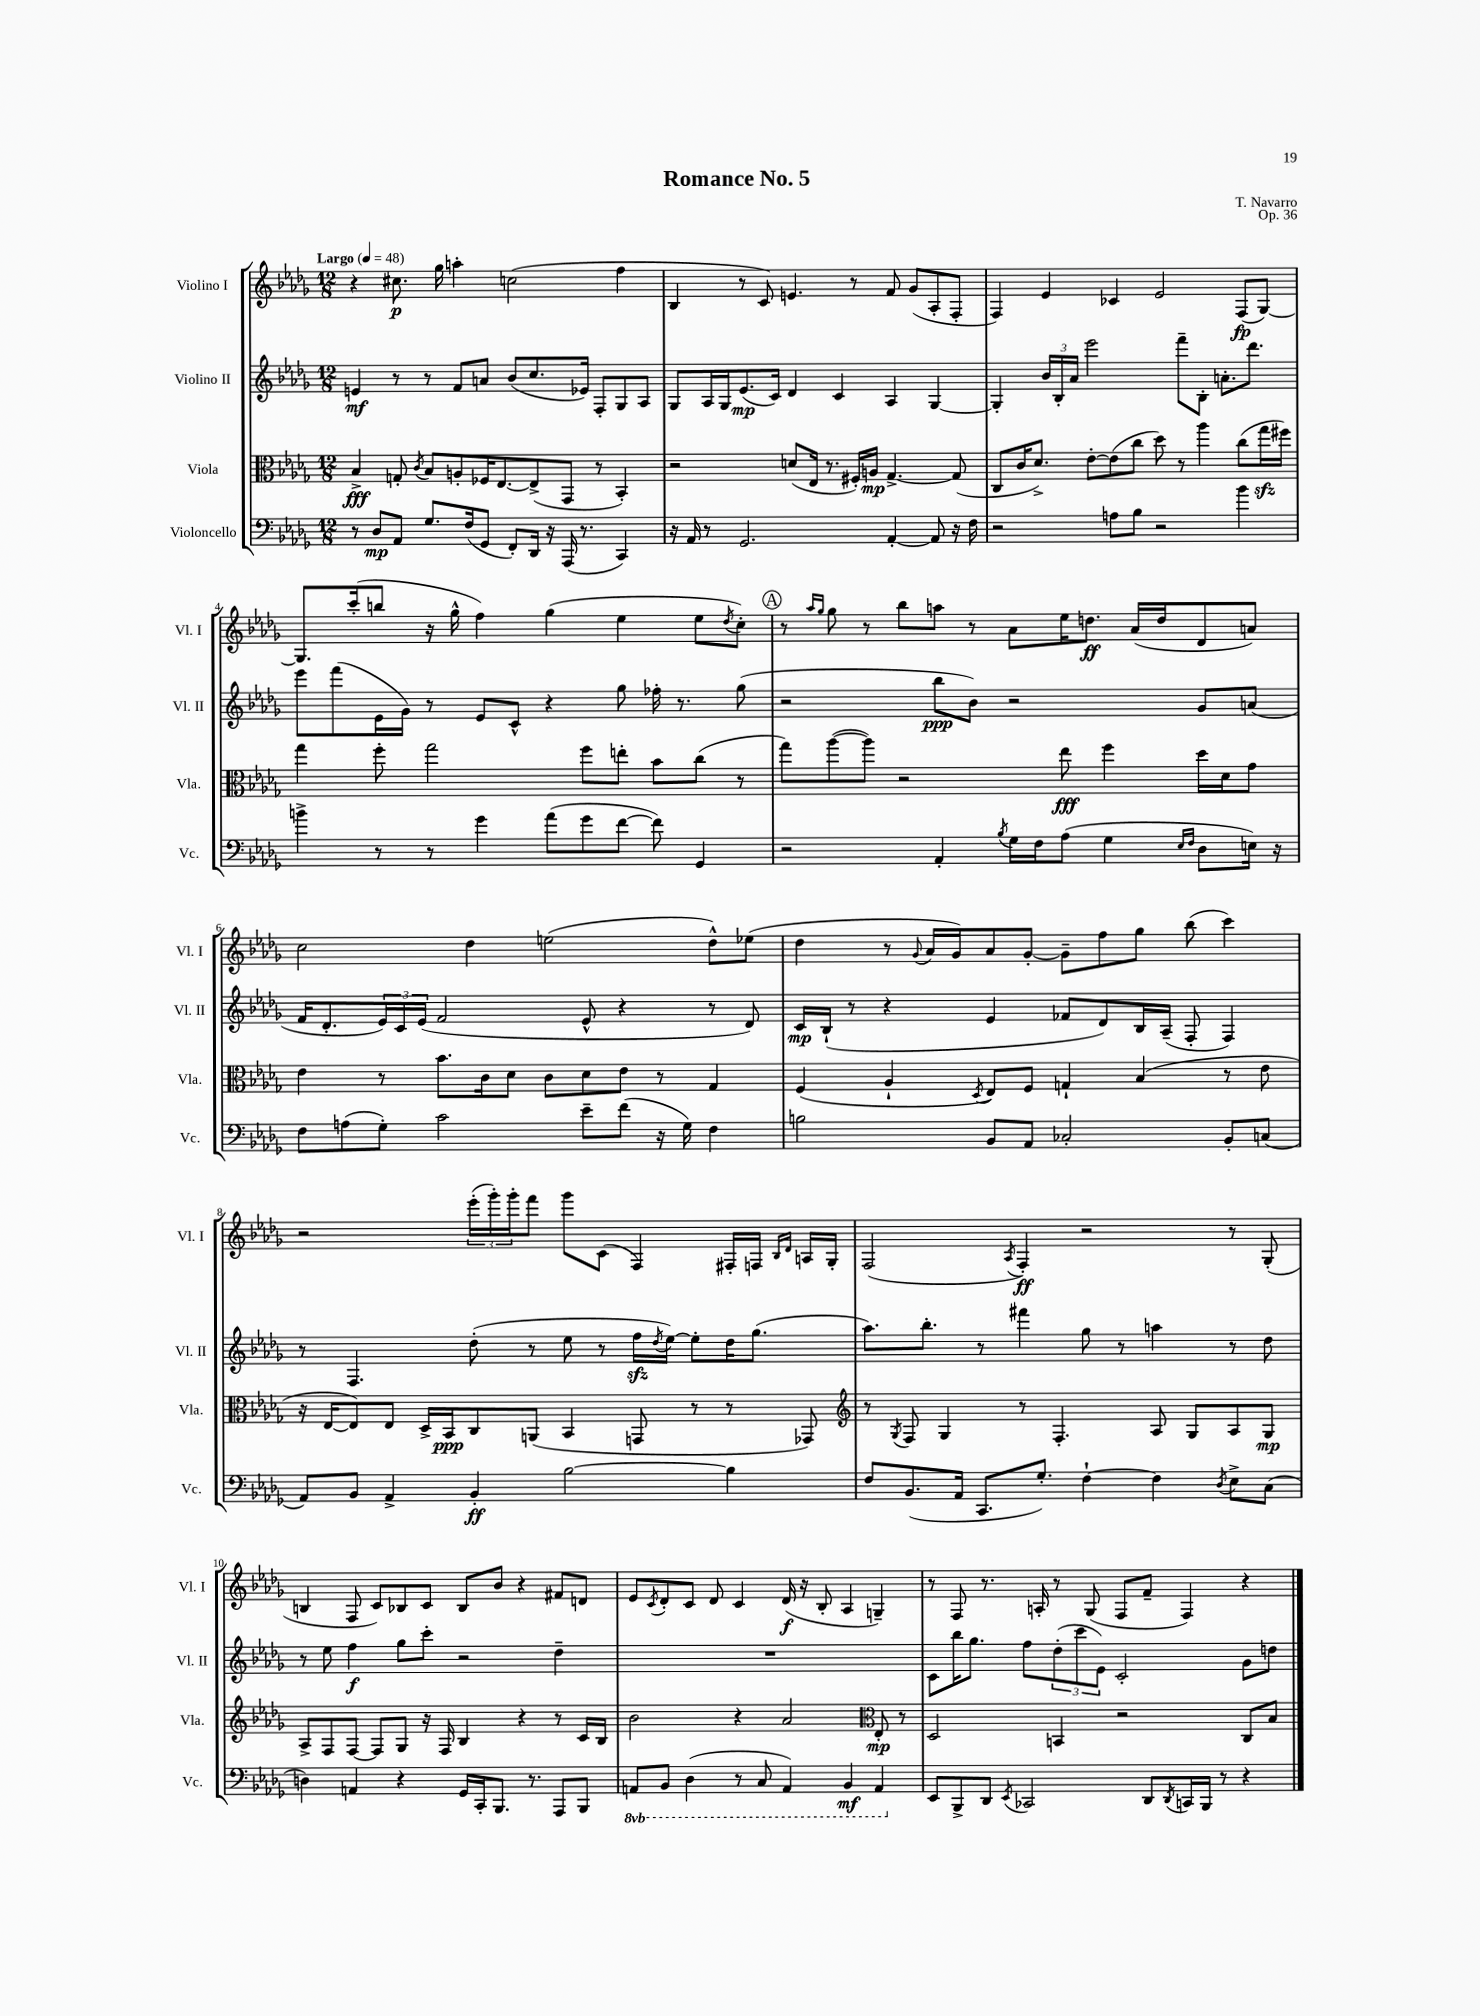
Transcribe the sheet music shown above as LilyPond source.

\header { title = "Romance No. 5" composer = "T. Navarro" opus = "Op. 36" }
<<
\new StaffGroup <<
\new Staff = "s0" \with { instrumentName = "Violino I" shortInstrumentName = "Vl. I" } {
    \clef treble \key des \major \numericTimeSignature \time 12/8 \tempo "Largo" 4 = 48
    r4 cis''8.\p ges''16 a''4-. c''2( f''4 |
    bes4 r8 c'8) e'4. r8 f'8 ges'8( aes8-. f8-. |
    f4) ees'4 ces'4 ees'2 f8\fp( ges8~) |
    ges8. c'''16-.( b''8 r16 ges''16-^ f''4) ges''4( ees''4 ees''8 \acciaccatura { des''8 } c''8-.) |
    \mark \markup { \circle "A" } r8 \grace { aes''16 ges''16 } ges''8 r8 bes''8 a''8 r8 aes'8 ees''16 d''8.\ff aes'16( d''16 des'8 a'8) |
    c''2 des''4 e''2( des''8-^) ees''8( |
    des''4 r8 \appoggiatura { ges'8 } aes'16 ges'16) aes'8 ges'8~-. ges'8-- f''8 ges''8 bes''8( c'''4) |
    r2 \tuplet 3/2 { ees'''16-.( ges'''16-.) ges'''16-. } f'''8 ges'''8 c'8( f4) fis16-. f16 \grace { bes16 des'16 } a16 ges16-. |
    f2( \acciaccatura { aes8 } f4-.\ff) r2 r8 ges8-.( |
    b4 f8 c'8) bes8 c'8 bes8 bes'8 r4 fis'8 d'8 |
    ees'8 \acciaccatura { c'8 } des'8-. c'8 des'8 c'4 des'16\f( r16 bes8-. aes4 g4--) |
    r8 f8 r8. a16-. r8 ges8( f8 f'8-- f4) r4 \bar "|." |
}
\new Staff = "s1" \with { instrumentName = "Violino II" shortInstrumentName = "Vl. II" } {
    \clef treble \key des \major \numericTimeSignature \time 12/8
    e'4\mf r8 r8 f'8 a'8 bes'8( c''8. ees'16) f8-. ges8 aes8 |
    ges8 aes16 ges16 ees'8.\mp( c'16) des'4 c'4 aes4 ges4~ |
    ges4-. \tuplet 3/2 { bes'16 bes16-. aes'16 } ees'''2 f'''8-- bes8-. a'8.-. des'''8. |
    ees'''8 f'''8( ees'16 ges'16) r8 ees'8 c'8-^ r4 ges''8 fes''16-. r8. ges''8( |
    \mark \markup { \circle "A" } r2 bes''8\ppp bes'8) r2 ges'8 a'8( |
    f'16 des'8.-. \tuplet 3/2 { ees'16) c'16 ees'16( } f'2 ees'8-^ r4 r8 des'8) |
    c'16\mp bes16-!( r8 r4 ees'4 fes'8 des'8) bes16 aes16--( f8-. f4) |
    r8 f4. des''8-.( r8 ees''8 r8 f''16\sfz \acciaccatura { des''8 } ees''16~) ees''8-. des''16 ges''8.( |
    aes''8.) bes''8.-. r8 fis'''4 ges''8 r8 a''4 r8 des''8 |
    r8 ees''8 f''4\f ges''8 c'''8-. r2 des''4-- |
    R1. |
    c'8 bes''16 ges''8. f''8 \tuplet 3/2 { des''8-.( c'''8 ees'8) } c'2-. ges'8 d''8 \bar "|." |
}
\new Staff = "s2" \with { instrumentName = "Viola" shortInstrumentName = "Vla." } {
    \clef alto \key des \major \numericTimeSignature \time 12/8
    bes4->\fff g8-. \acciaccatura { c'8 } bes8 a8-. fes16 ees8.~ ees8->( ges,8 r8 bes,4-.) |
    r2 d'8( ees16 r8. fis16-.) a16\mp ges4.~-> ges8( |
    c8 c'16 des'8.->) ees'8~-. ees'8( c''8 des''8) r8 aes''4 c''8( ges''16\sfz fis''16) |
    ges''4 f''8-. ges''2 f''8 e''8-. bes'8 c''8( r8 |
    \mark \markup { \circle "A" } ges''8) aes''8~( aes''8) r2 ees''8\fff f''4 des''16 des'16 ges'8 |
    ees'4 r8 bes'8. c'16 des'8 c'8 des'8 ees'8 r8 ges4 |
    f4( aes4-! \acciaccatura { des8 } ees8) f8 g4-! bes4( r8 ees'8 |
    r16 ees16~ ees8) ees8 des16-> bes,16\ppp c8 a,8( bes,4 g,8 r8 r8 ges,8) |
    \clef treble r8 \acciaccatura { ges8 } f8 ges4 r8 f4.-. aes8 ges8 aes8 ges8\mp |
    aes8-> f8 f8~ f8 ges8 r16 f16 bes4 r4 r8 c'16 bes16 |
    bes'2 r4 aes'2 \clef alto ees8-.\mp r8 |
    des2 b,4 r2 c8 bes8 \bar "|." |
}
\new Staff = "s3" \with { instrumentName = "Violoncello" shortInstrumentName = "Vc." } {
    \clef bass \key des \major \numericTimeSignature \time 12/8 \set Staff.ottavationMarkups = #ottavation-simple-ordinals
    r8 des8\mp aes,8 ges8. f16( ges,8 f,8-.) des,16 r16 aes,,16( r8. c,4) |
    r16 aes,16 r8 ges,2. aes,4~-. aes,8 r16 f16 |
    r2 a8 bes8 r2 bes'4 |
    b'4-> r8 r8 ges'4 aes'8( ges'8 f'8~ f'8) ges,4 |
    \mark \markup { \circle "A" } r2 aes,4-. \acciaccatura { bes8 } ges16 f16 aes8( ges4 \grace { ees16 f16 } des8 e16) r16 |
    f8 a8( ges8-.) c'2 ees'8-- f'8( r16 ges16) f4 |
    b2 bes,8 aes,8 ces2-. bes,8-. c8( |
    aes,8) bes,8 aes,4-> bes,4-.\ff bes2~ bes4 |
    f8 bes,8.( aes,16 c,8. ges8.-.) f4~-! f4 \acciaccatura { des8 } ees8-> c8( |
    d4) a,4 r4 ges,16 c,16-. bes,,8. r8. aes,,8 bes,,8 |
    \ottava #-1 a,,8 bes,,8 des,4( r8 c,8 a,,4) bes,,4\mf a,,4 \ottava #0 |
    ees,8 bes,,8-> des,8 \acciaccatura { ees,8 } ces,2 des,8 \acciaccatura { des,8 } c,16 bes,,16 r8 r4 \bar "|." |
}
>>
>>
